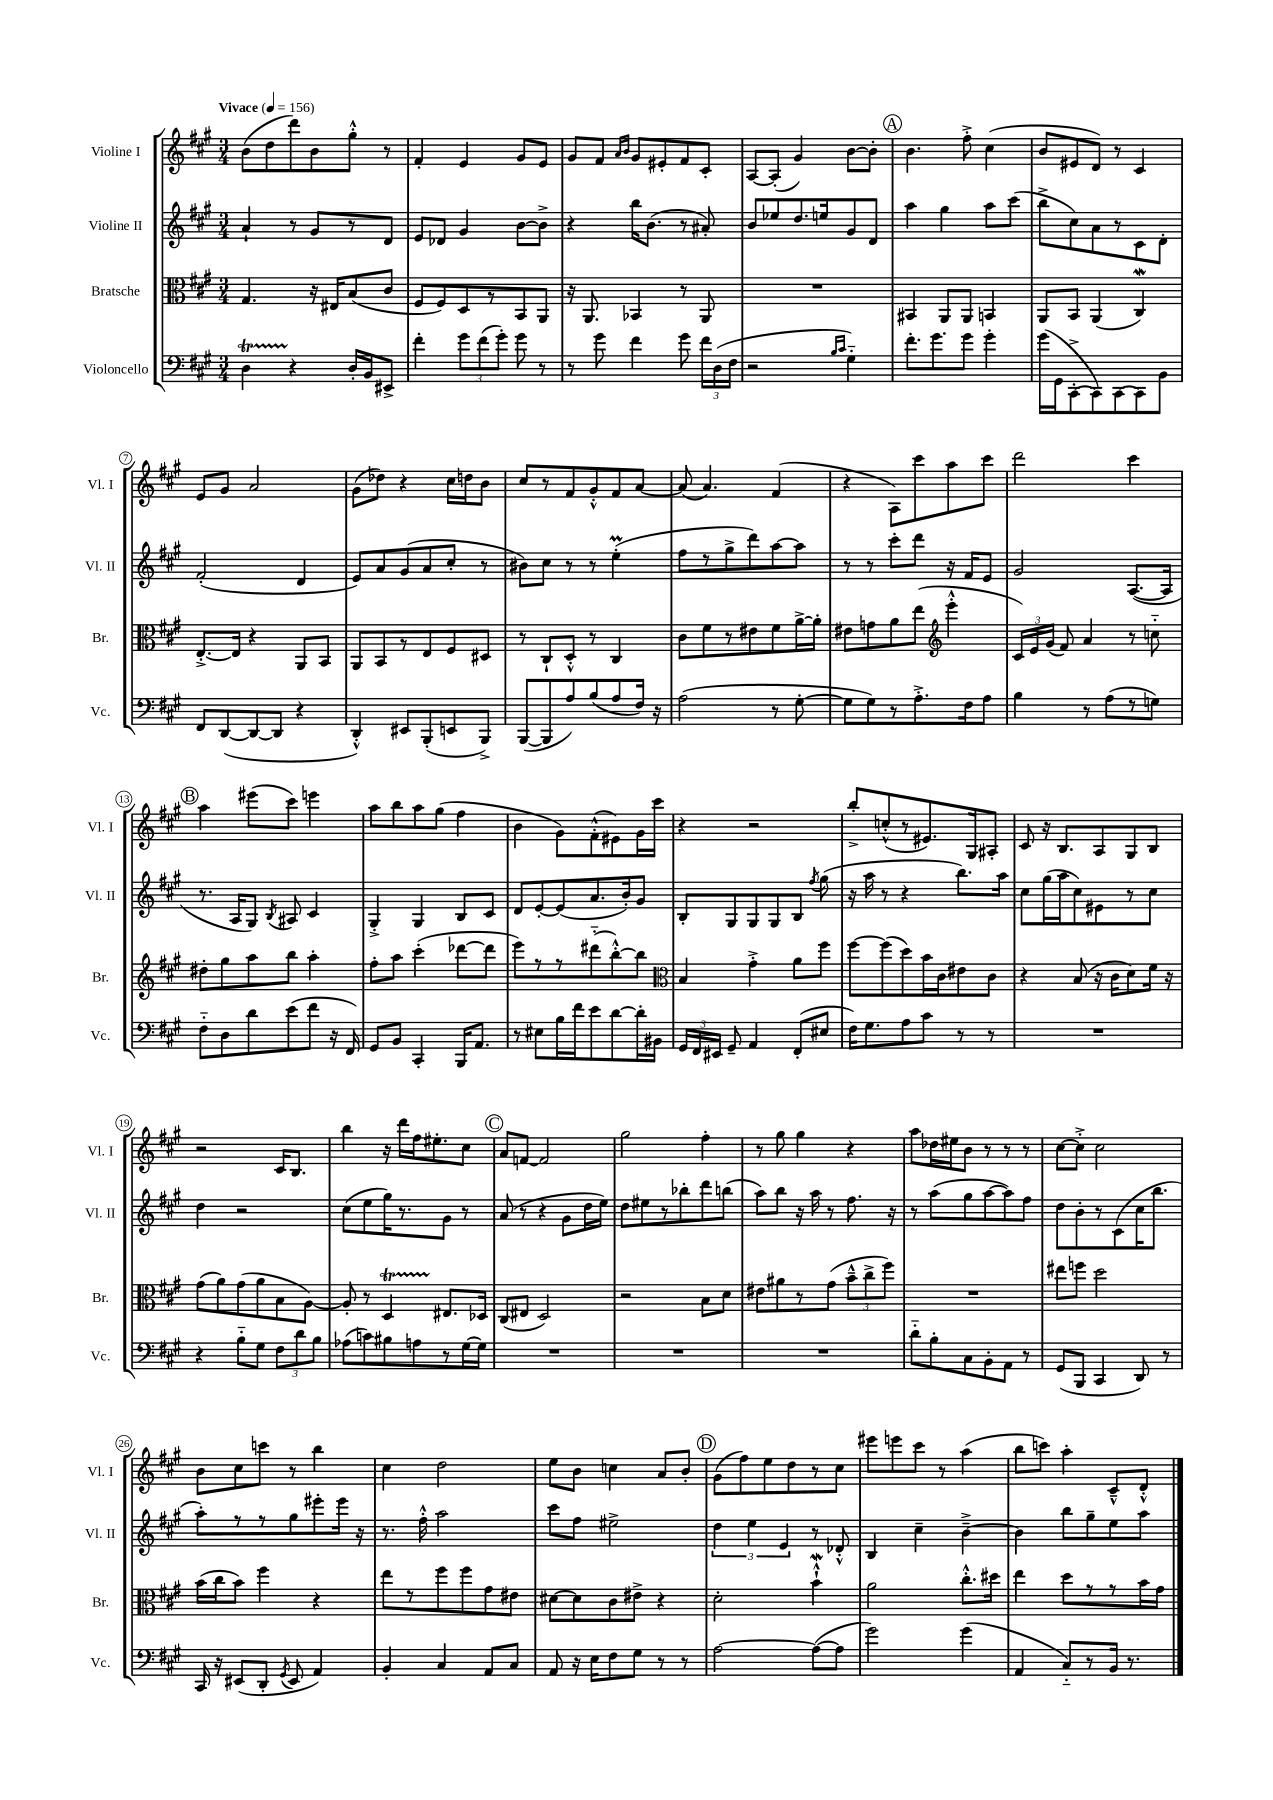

**kern	**kern	**kern	**kern
*part4	*part3	*part2	*part1
*staff4	*staff3	*staff2	*staff1
*I"Violoncello	*I"Bratsche	*I"Violine II	*I"Violine I
*I'Vc.	*I'Br.	*I'Vl. II	*I'Vl. I
*clefF4	*clefC3	*clefG2	*clefG2
*k[f#c#g#]	*k[f#c#g#]	*k[f#c#g#]	*k[f#c#g#]
*M3/4	*M3/4	*M3/4	*M3/4
*MM156	*MM156	*MM156	*MM156
=1	=1	=1	=1
!	!	!	!LO:TX:a:B:t=Vivace
4DT\	4.G#/	4a`/	(8b\L
.	.	.	8dd\
4r	.	8r	8ddd\)
.	16r	8g#/L	8b\
.	16E#X/KL	.	.
16D'/LL	(8B/	8r	8gg#'^^\J
16BB/J	.	.	.
8EE#X^/J	8c#/J	8d/J	8r
=2	=2	=2	=2
4f#'\	8F#/L	8e/L	4f#'/
.	8F#/)	8d-X/J	.
12g#\L	8D/	4g#/	4e/
(12f#\	.	.	.
.	8r	.	.
12g#'\J)	.	.	.
8g#\	8BB/	[8b\L	8g#/L
8r	8AA/J	8b^\J]	8e/J
=3	=3	=3	=3
8r	16r	4r	8g#/L
.	8.AA/	.	.
8g#\	.	.	8f#/J
.	.	.	16qqa/LL
.	.	.	16qqb/JJ
4f#\	4BB-X/	16bb\KL	8g#/L
.	.	(8.b\J	.
.	.	.	8e#X'/
8g#\	8r	8r	8f#/
24f#\LL	8AA/	8a#X'/)	8c#'/J
(24D\	.	.	.
24F#\JJ	.	.	.
=4	=4	=4	=4
2r	2.r	8b/L	[8A/L
.	.	8ee-X/	(8A'/J]
.	.	8.dd/	4g#/)
.	.	16een/k	.
16qqB/LL	.	.	.
16qqc#/JJ	.	.	.
4G#\)	.	8g#/	[8b\L
.	.	8d/J	8b'\J]
!!LO:REH:place=s1:t=A
=5	=5	=5	=5
8.f#'\L	4BB#X/	4aa\	4.b\
8.g#\	.	.	.
.	8AA/L	4gg#\	.
8g#\J	8AA/J	.	8ff#'^\
4g#'\	4BBn/	8aa\L	(4cc#\
.	.	(8ccc#\J	.
=6	=6	=6	=6
(16g#\LL	8AA/L	8bb^\L	8b/L
16GG#\J	.	.	.
[8CC#'^\	8BB/J	8cc#\)	8e#X/
8CC#\])	(4AA/	8a\	8d/J)
[8CC#\	.	8r	8r
8CC#\]	4C#W/)	8c#\	4c#/
8BB\J	.	8d'\J	.
!!LO:LB:g=z
=7	=7	=7	=7
8FF#/L	[8.E'^/L	(2f#'/	8e/L
([8DD/	.	.	8g#/J
.	16E/Jk]	.	.
8DD/_	4r	.	2a/
8DD/J]	.	.	.
4r	8AA/L	4d/	.
.	8BB/J	.	.
=8	=8	=8	=8
4DD'^^/)	8AA/L	8e/L)	(8g#\L
.	8BB/	8a/	8dd-X\J)
8EE#X/L	8r	(8g#/	4r
(8BBB'/	8E/	8a/	.
8EEn/	8F#/	8cc#'/J	16cc#\LL
.	.	.	16ddn\J
8BBB^/J)	8D#X/J	8r	8b\J
=9	=9	=9	=9
([8BBB/L	8r	8b#X\L)	8cc#/L
8BBB/]	8C#`/L	8cc#\J	8r
8A/)	8D'^^/J	8r	8f#/
(8B/	8r	8r	8g#'^^/
8A/	4C#/	(4eeM'\	8f#/
16F#/Jk)	.	.	[8a/J
16r	.	.	.
=10	=10	=10	=10
(2A\	8c#\L	8ff#\L	(8a/]
.	8f#\	8r	4.a/)
.	8r	8gg#^\	.
.	8e#X\	8ddd\)	.
8r	8f#\	[8aa\	(4f#/
[8G#'\	[16a^\L	8aa\J]	.
.	16a'\JJ]	.	.
=11	=11	=11	=11
8G#\L]	8e#X\L	8r	4r
8G#\)	8gn\	8r	.
8r	8a\	8ccc#'\L	8A\L)
8.A'^\	(8ee\J	8ddd\J	8ccc#\
*	*clefG2	*	*
.	4eee'^^\	16r	8aa\
16F#\k	.	16f#/KL	.
8A\J	.	8e/J	8ccc#\J
=12	=12	=12	=12
4B\	24c#/LL)	2g#/	2ddd\
.	24e/	.	.
.	(24g#/JJ	.	.
.	8f#/)	.	.
8r	4a/	.	.
(8A\L	.	.	.
8r	8r	([8.A/L	4ccc#\
8Gn\J)	8ccn\	.	.
.	.	16A/Jk]	.
!!LO:LB:g=z
!!LO:REH:place=s1:t=B
=13	=13	=13	=13
8F#\L	8dd#X'\L	8.r	4aa\
8D\	8gg#\	.	.
.	.	16A/KL	.
8d\	8aa\	8G#/J)	(8eee#X\L
.	.	8qB/	.
(8e\	8bb\J	8A#X/	8ccc#\J)
8f#\J	4aa'\	4c#/	4eeen\
16r	.	.	.
16FF#/)	.	.	.
=14	=14	=14	=14
8GG#/L	8ff#'\L	4G#'^/	8aa\L
8BB/J	8aa\J	.	8bb\
4CC#'/	(4ccc#'\	4G#/	8aa\
.	.	.	(8gg#\J
16BBB/KL	[8ddd-X\L	8B/L	4ff#\
8.AA/J	.	.	.
.	8ddd-\J]	8c#/J	.
=15	=15	=15	=15
8r	8eee\L)	8d/L	4b\
8E#X\L	8r	[8e'/	.
16B\L	8r	(8e/]	8g#\L)
16f#\J	.	.	.
8e\	(8ddd#X\	8.a/	(8f#'^^\
[8d\	[8bb'^^\)	.	8e#X\)
.	.	16b'/k)	.
16d'\L]	8bb\J]	8g#/J	16g#\L
16BB#X\JJ	.	.	16ccc#\JJ
=16	=16	=16	=16
*	*clefC3	*	*
24GG#/LL	4B/	8B'/L	4r
24FF#/	.	.	.
24EE#X/JJ	.	.	.
8GG#~/	.	8G#/	.
4AA/	4g#'^\	8G#/	2r
.	.	8G#/	.
(8FF#'/L	8a\L	8B/J	.
.	.	8qff#/	.
8E#X/J	8ff#\J	(8gg#\	.
=17	=17	=17	=17
16F#\KL)	[8ff#\L	16r	8bb'^/L
8.G#\	.	16aa\	.
.	(8ff#\]	8r	(8ccn'^^/
8A\	8dd\)	4r	8r
8c#\J	16b\L	.	8.e#X/)
.	16c#\J	.	.
8r	8e#X\	8.bb\L)	.
.	.	.	16G#/k
8r	8c#\J	.	8A#X'/J
.	.	16aa\Jk	.
=18	=18	=18	=18
2.r	4r	8cc#\L	8c#/
.	.	(16gg#\L	16r
.	.	16aa\J	8.B/L
.	(8B/	8cc#\)	.
.	16r	8e#X\	8A/
.	16c#\KL	.	.
.	8d\)	8r	8G#/
.	16f#\Jk	8cc#\J	8B/J
.	16r	.	.
!!LO:LB:g=z
=19	=19	=19	=19
4r	(8g#\L	4dd\	2r
.	8a\)	.	.
8B\L	(8g#\	2r	.
8G#\J	8a\	.	.
12F#\L	8B\	.	16c#/KL
.	.	.	8.B/J
12d\	.	.	.
.	[8A\J)	.	.
12B\J	.	.	.
=20	=20	=20	=20
(8A-X\L	8A'/]	(8cc#\L	4bb\
8cn\)	8r	8ee\	.
8B#X\	4DT/	16gg#\K)	16r
.	.	8.r	16ddd\LL
8An\	.	.	16ff#\J
.	.	.	8.ee#X'\
8r	8.E#X/L	8g#\J	.
[16G#\L	.	8r	8cc#\J
16G#\JJ]	16D-X/Jk	.	.
!!LO:REH:place=s1:t=C
=21	=21	=21	=21
2.r	(8C#/L	(8a/	8a/L
.	8E#X/J	8r	[8fn/J
.	2D/)	4r	2f/]
.	.	8g#\L	.
.	.	16dd\L	.
.	.	16ee\JJ)	.
=22	=22	=22	=22
2.r	2r	8dd\L	2gg#\
.	.	8ee#X\	.
.	.	8r	.
.	.	8bb-X'\	.
.	8B\L	8ddd\	4ff#'\
.	8d\J	(8bbn\J	.
=23	=23	=23	=23
2.r	8e#X\L	8aa\L)	8r
.	8a#X\	8bb\J	8gg#\
.	8r	16r	4gg#\
.	.	16aa\	.
.	(8g#\J	8r	.
.	12b~^^\L	8.ff#\	4r
.	12cc#^\	.	.
.	12ff#\J)	.	.
.	.	16r	.
=24	=24	=24	=24
8d\L	2.r	8r	8aa\L
8B'\	.	(8aa\L	16dd-X\L
.	.	.	16ee#X\J
8C#\	.	8gg#\	8b\J
8BB'\	.	[8aa\	8r
8AA\J	.	8aa\])	8r
8r	.	8ff#\J	8r
=25	=25	=25	=25
(8GG#/L	8ee#X\L	8dd\L	[8cc#\L
8BBB/J	8ffn\J	8b'\	8cc#'^\J]
4CC#/	2dd\	8r	2cc#\
.	.	(8c#\	.
8DD/)	.	16cc#\K	.
.	.	8.bb\J	.
8r	.	.	.
!!LO:LB:g=z
=26	=26	=26	=26
16CC#/	(16b\LL	8aa'\L)	8b\L
16r	16cc#\J	.	.
(8EE#X/L	8b\J)	8r	8cc#\
8DD'/J	4ff#\	8r	8cccn\J
8qGG#/	.	.	.
8EE#/	.	8gg#\	8r
4AA/)	4r	8eee#X'\	4bb\
.	.	16eee#\Jk	.
.	.	16r	.
=27	=27	=27	=27
4BB'/	8ee\L	8.r	4cc#\
.	8r	.	.
.	.	16ff#'^^\	.
4C#/	8ff#\	2aa\	2dd\
.	8ff#\	.	.
8AA/L	8g#\	.	.
8C#/J	8e#X\J	.	.
=28	=28	=28	=28
8AA/	[8d#X\L	8ccc#\L	8ee\L
16r	8d#\]	8ff#\J	8b\J
16E\KL	.	.	.
8F#\	8c#\	2ee#X^\	4ccn\
8G#\J	8e#X^\J	.	.
8r	4r	.	8a/L
8r	.	.	8b'/J
!!LO:REH:place=s1:t=D
=29	=29	=29	=29
[2A\	2d'\	6dd\	(8g#\L
.	.	.	8ff#\)
.	.	6ee\	.
.	.	.	8ee\
.	.	6e/	.
.	.	.	8dd\
(8A\L_	4bW`^^\	8r	8r
8A\J]	.	8d-X'^^/	8cc#\J
=30	=30	=30	=30
2g#\)	2a\	4B/	8eee#X\L
.	.	.	8eeen\
.	.	4cc#~\	8ccc#\J
.	.	.	8r
(4g#\	8.cc#'^^\L	[4b~^\	(4aa\
.	16dd#X\Jk	.	.
=31	=31	=31	=31
4AA/	4ee\	4b\]	8bb\L
.	.	.	8cccn\J)
8C#/L)	8dd\L	8bb\L	4aa'\
8r	8r	8gg#~\	.
16BB/Jk	8r	8ee\	8c#~^^/L
8.r	.	.	.
.	16b\L	8aa\J	8d'^^/J
.	16g#\JJ	.	.
==	==	==	==
*-	*-	*-	*-
